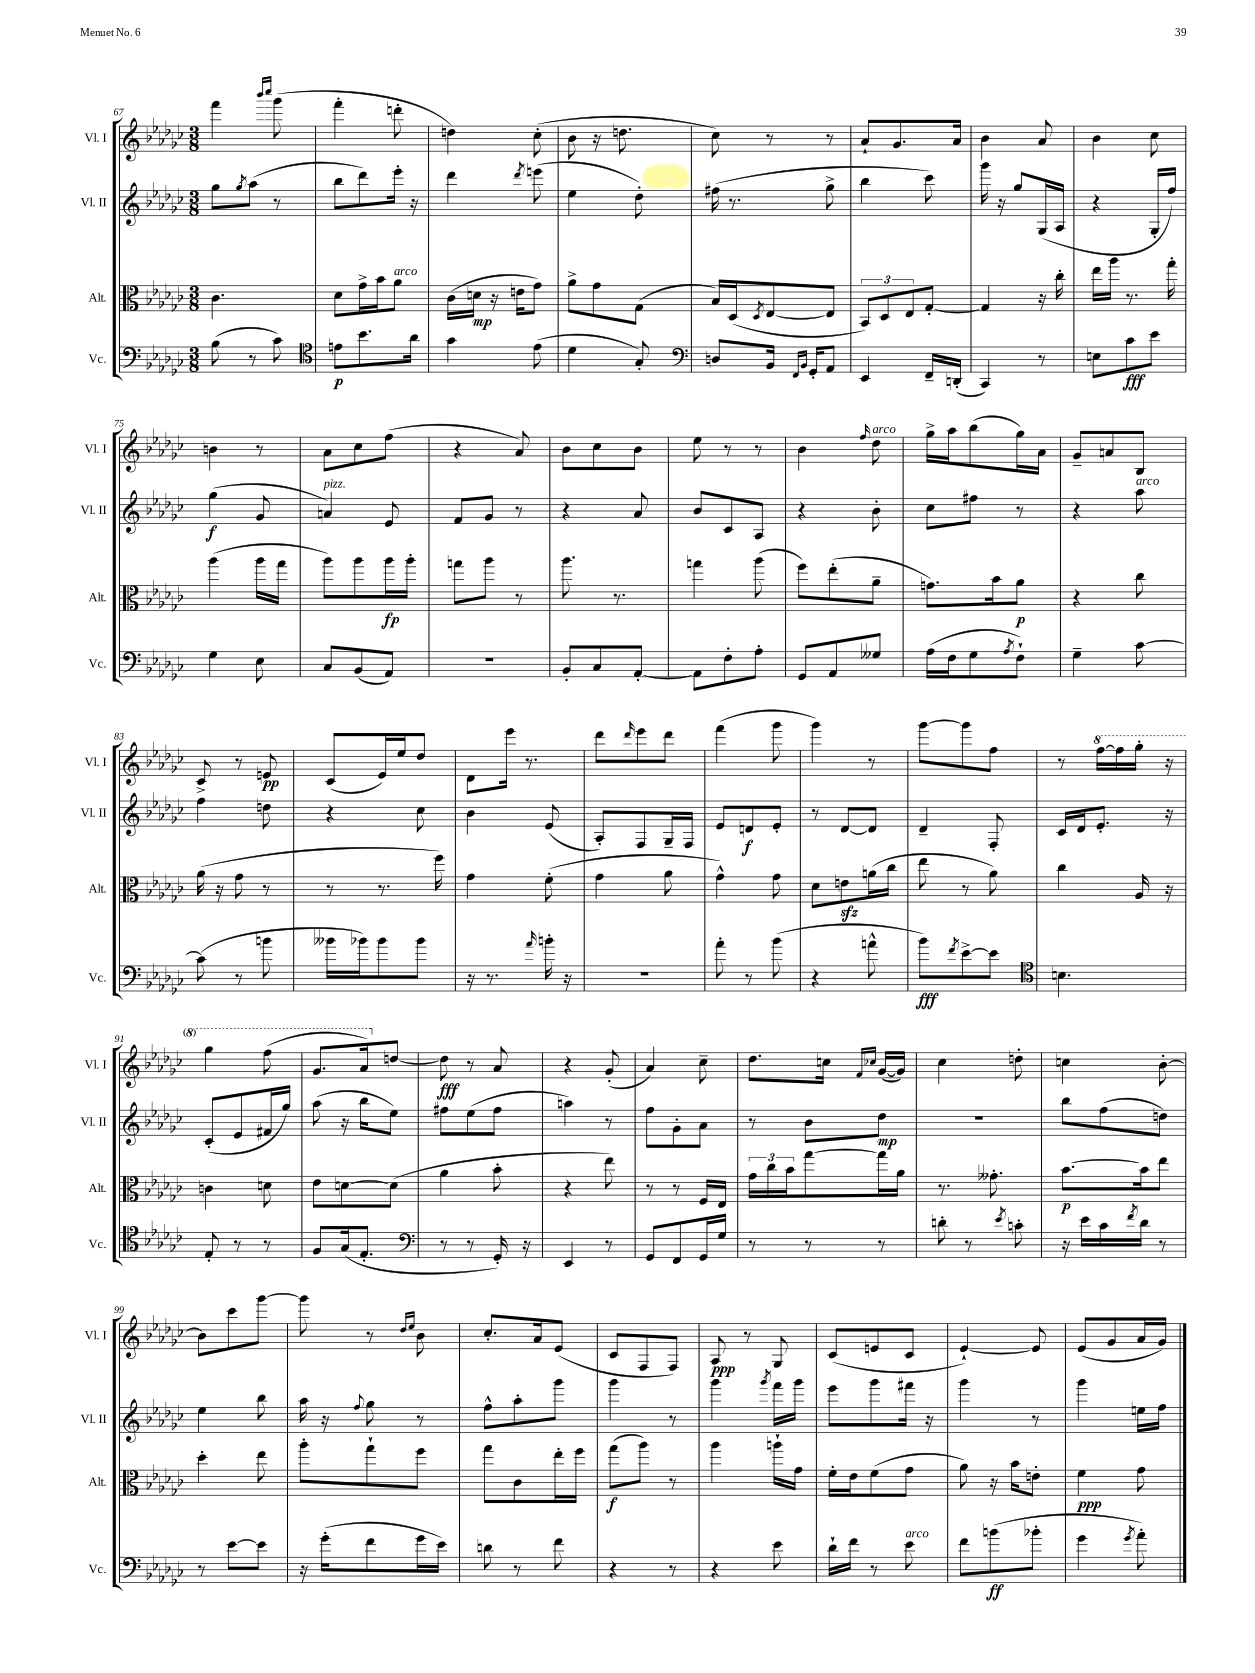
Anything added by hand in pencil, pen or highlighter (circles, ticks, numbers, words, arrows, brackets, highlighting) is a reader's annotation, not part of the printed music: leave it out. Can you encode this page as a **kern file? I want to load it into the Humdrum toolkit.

**kern	**dynam	**kern	**dynam	**kern	**dynam	**kern	**dynam
*part4	*part4	*part3	*part3	*part2	*part2	*part1	*part1
*staff4	*staff4	*staff3	*staff3	*staff2	*staff2	*staff1	*staff1
*I"Vc.	*	*I"Alt.	*	*I"Vl. II	*	*I"Vl. I	*
*I'Vc.	*	*I'Alt.	*	*I'Vl. II	*	*I'Vl. I	*
*clefF4	*	*clefC3	*	*clefG2	*	*clefG2	*
*k[b-e-a-d-g-c-]	*	*k[b-e-a-d-g-c-]	*	*k[b-e-a-d-g-c-]	*	*k[b-e-a-d-g-c-]	*
*M3/8	*	*M3/8	*	*M3/8	*	*M3/8	*
=67	=67	=67	=67	=67	=67	=67	=67
(8B-\	.	4.c-\	.	8gg-\L	.	4fff\	.
.	.	.	.	8qgg-/	.	.	.
8r	.	.	.	(8aa-\J	.	.	.
.	.	.	.	.	.	16qqbbb-/LL	.
.	.	.	.	.	.	16qqcccc-/JJ	.
8c-\)	.	.	.	8r	.	(8ggg-\	.
=68	=68	=68	=68	=68	=68	=68	=68
*clefC4	*	*	*	*	*	*	*
8en\L	p	8d-\L	.	8bb-\L	.	4fff'\	.
8.b-\	.	16g-^\L	.	8ddd-\)	.	.	.
.	.	16b-\J	.	.	.	.	.
!	!	!LO:TX:a:i:t=arco	!	!	!	!	!
.	.	8a-\J	.	16eee-'\Jk	.	8dddn'\	.
16a-\Jk	.	.	.	16r	.	.	.
=69	=69	=69	=69	=69	=69	=69	=69
4g-\	.	(16c-\LL	.	4ddd-\	.	4ddn\)	.
.	.	16dn\JJ	mp	.	.	.	.
.	.	16r	.	.	.	.	.
.	.	16en\KL	.	.	.	.	.
.	.	.	.	8qddd-/	.	.	.
(8e-\	.	8g-\J)	.	(8eeen\	.	(8cc-'\	.
=70	=70	=70	=70	=70	=70	=70	=70
4d-\	.	8a-^\L	.	4ee-\	.	8b-\	.
.	.	8g-\	.	.	.	16r	.
.	.	.	.	.	.	8.ddn\	.
8G-'/)	.	(8G-\J	.	8dd-'\)	.	.	.
=71	=71	=71	=71	=71	=71	=71	=71
*clefF4	*	*	*	*	*	*	*
8Dn/L	.	16B-/LL)	.	(16ff#X\	.	8cc-\)	.
.	.	(16D-/J	.	8.r	.	.	.
.	.	8qD-/	.	.	.	.	.
16BB-/Jk	.	[8E-/	.	.	.	8r	.
16qqFF/LL	.	.	.	.	.	.	.
16qqBB-/JJ	.	.	.	.	.	.	.
16GG-'/KL	.	.	.	.	.	.	.
8AA-/J	.	8E-/J]	.	8gg-^\	.	8r	.
=72	=72	=72	=72	=72	=72	=72	=72
4EE-/	.	12BB-/L)	.	4bb-\	.	8a-`/L	.
.	.	12D-/	.	.	.	.	.
.	.	.	.	.	.	8.g-/	.
.	.	12E-/	.	.	.	.	.
16FF~/LL	.	[8G-'/J	.	8ccc-\)	.	.	.
(16DDn'/JJ	.	.	.	.	.	16a-/Jk	.
=73	=73	=73	=73	=73	=73	=73	=73
4CC-/)	.	4G-/]	.	16ggg-\	.	4b-\	.
.	.	.	.	16r	.	.	.
.	.	.	.	8gg-/L	.	.	.
8r	.	16r	.	(16G-/L	.	8a-/	.
.	.	16cc-'\	.	16A-/JJ	.	.	.
=74	=74	=74	=74	=74	=74	=74	=74
8En\L	.	16ee-\LL	.	4r	.	4b-\	.
.	.	16aa-\JJ	.	.	.	.	.
8c-\	fff	8.r	.	.	.	.	.
8e-\J	.	.	.	16G-'/LL	.	8cc-\	.
.	.	16gg-'\	.	16ff/JJ)	.	.	.
!!LO:LB:g=z
=75	=75	=75	=75	=75	=75	=75	=75
4G-\	.	(4aa-\	.	(4gg-\	f	4bn\	.
8E-\	.	16aa-\LL	.	8g-/	.	8r	.
.	.	16gg-\JJ	.	.	.	.	.
=76	=76	=76	=76	=76	=76	=76	=76
!	!	!	!	!LO:TX:a:i:t=pizz.	!	!	!
8C-/L	.	8aa-\L)	.	4an/)	.	8a-\L	.
(8BB-/	.	8aa-\	.	.	.	8cc-\	.
8AA-/J)	.	16aa-\L	fp	8e-/	.	(8ff\J	.
.	.	16aa-'\JJ	.	.	.	.	.
=77	=77	=77	=77	=77	=77	=77	=77
4.r	.	8ggn\L	.	8f/L	.	4r	.
.	.	8aa-\J	.	8g-/J	.	.	.
.	.	8r	.	8r	.	8a-/)	.
=78	=78	=78	=78	=78	=78	=78	=78
8BB-'/L	.	8.aa-\	.	4r	.	8b-\L	.
8C-/	.	.	.	.	.	8cc-\	.
.	.	8.r	.	.	.	.	.
[8AA-'/J	.	.	.	8a-/	.	8b-\J	.
=79	=79	=79	=79	=79	=79	=79	=79
8AA-\L]	.	4ggn\	.	8b-/L	.	8ee-\	.
8F'\	.	.	.	8c-/	.	8r	.
8A-'\J	.	(8aa-\	.	8A-/J	.	8r	.
=80	=80	=80	=80	=80	=80	=80	=80
8GG-/L	.	8ff\L)	.	4r	.	4b-\	.
8AA-/	.	(8ee-'\	.	.	.	.	.
.	.	.	.	.	.	16qqff/	.
!	!	!	!	!	!	!LO:TX:a:i:t=arco	!
8G--X/J	.	8a-~\J	.	8b-'\	.	8dd-\	.
=81	=81	=81	=81	=81	=81	=81	=81
(16A-\LL	.	8.gn\L)	.	8cc-\L	.	16gg-^\LL	.
16F\J	.	.	.	.	.	16aa-\J	.
8G-\	.	.	.	8ff#X\J	.	(8bb-\	.
.	.	16b-\k	.	.	.	.	.
8qA-/	.	.	.	.	.	.	.
8F`\J)	.	8a-\J	p	8r	.	16gg-\L)	.
.	.	.	.	.	.	16a-\JJ	.
=82	=82	=82	=82	=82	=82	=82	=82
4G-~\	.	4r	.	4r	.	8g-~/L	.
.	.	.	.	.	.	8an/	.
!	!	!	!	!LO:TX:a:i:t=arco	!	!	!
[8c-\	.	8cc-\	.	8aa-\	.	8B-/J	.
!!LO:LB:g=z
=83	=83	=83	=83	=83	=83	=83	=83
(8c-\]	.	(16a-\	.	4ff\	.	8c-^/	.
.	.	16r	.	.	.	.	.
8r	.	8g-\	.	.	.	8r	.
8bn\	.	8r	.	8ddn\	.	8en/	pp
=84	=84	=84	=84	=84	=84	=84	=84
16b--X\LL	.	8r	.	4r	.	(8c-/L	.
16b-X\J)	.	.	.	.	.	.	.
8b-\	.	8.r	.	.	.	16e-/L)	.
.	.	.	.	.	.	16ee-/J	.
8b-\J	.	.	.	8cc-\	.	8dd-/J	.
.	.	16ff\)	.	.	.	.	.
=85	=85	=85	=85	=85	=85	=85	=85
16r	.	4g-\	.	4b-\	.	8d-\L	.
8.r	.	.	.	.	.	.	.
.	.	.	.	.	.	16eee-\Jk	.
.	.	.	.	.	.	8.r	.
16qqa-/	.	.	.	.	.	.	.
16bn'\	.	(8f'\	.	(8e-/	.	.	.
16r	.	.	.	.	.	.	.
=86	=86	=86	=86	=86	=86	=86	=86
4.r	.	4g-\	.	8A-'/L)	.	8ddd-\L	.
.	.	.	.	.	.	16qqddd-/	.
.	.	.	.	8F/	.	8eee-\	.
.	.	8a-\	.	16G-~/L	.	8ddd-\J	.
.	.	.	.	16F/JJ	.	.	.
=87	=87	=87	=87	=87	=87	=87	=87
8a-'\	.	4g-^^\)	.	8e-/L	.	(4fff\	.
8r	.	.	.	8dn/	f	.	.
(8b-\	.	8g-\	.	8e-'/J	.	8ggg-\	.
=88	=88	=88	=88	=88	=88	=88	=88
4r	.	8d-\L	.	8r	.	4ggg-\)	.
.	.	8enzz\	.	[8d-/L	.	.	.
8an^^\	.	(16an\L	.	8d-/J]	.	8r	.
.	.	16cc-\JJ	.	.	.	.	.
=89	=89	=89	=89	=89	=89	=89	=89
8b-\L)	fff	8ee-\	.	4d-~/	.	[8ggg-\L	.
8qf/	.	.	.	.	.	.	.
[8e-^\	.	8r	.	.	.	8ggg-\]	.
8e-\J]	.	8a-\)	.	8F'/	.	8ff\J	.
=90	=90	=90	=90	=90	=90	=90	=90
*clefC4	*	*	*	*	*	*	*
4.Bn\	.	4cc-\	.	16c-/LL	.	8r	.
.	.	.	.	16d-/J	.	.	.
*	*	*	*	*	*	*8va	*
.	.	.	.	8.e-'/J	.	[16fff\LL	.
.	.	.	.	.	.	16fff\]	.
.	.	16A-/	.	.	.	16ggg-'\JJ	.
.	.	16r	.	16r	.	16r	.
!!LO:LB:g=z
=91	=91	=91	=91	=91	=91	=91	=91
8E-'/	.	4cn\	.	(8c-'/L	.	4ggg-\	.
8r	.	.	.	8e-/	.	.	.
8r	.	8dn\	.	16f#X/L	.	(8fff\	.
.	.	.	.	16gg-/JJ)	.	.	.
=92	=92	=92	=92	=92	=92	=92	=92
8F/L	.	8e-\L	.	(8aa-\	.	8.gg-/L	.
(16G-/k	.	[8dn\	.	16r	.	.	.
8.E-'/J	.	.	.	16bb-\KL	.	16aa-/k)	.
*	*	*	*	*	*	*X8va	*
.	.	(8d\J]	.	8ee-\J)	.	[8ddn/J	.
=93	=93	=93	=93	=93	=93	=93	=93
*clefF4	*	*	*	*	*	*	*
8r	.	4a-\	.	8ff#X\L	.	8dd\]	fff
8r	.	.	.	(8ee-\	.	8r	.
16GG-'/)	.	8b-'\	.	8ff#\J	.	8a-/	.
16r	.	.	.	.	.	.	.
=94	=94	=94	=94	=94	=94	=94	=94
4EE-/	.	4r	.	4aan\)	.	4r	.
8r	.	8ee-\)	.	8r	.	(8g-'/	.
=95	=95	=95	=95	=95	=95	=95	=95
8GG-/L	.	8r	.	8ff\L	.	4a-/)	.
8FF/	.	8r	.	8g-'\	.	.	.
16GG-/L	.	16F/LL	.	8a-\J	.	8cc-~\	.
16G-/JJ	.	16E-/JJ	.	.	.	.	.
=96	=96	=96	=96	=96	=96	=96	=96
8r	.	24g-\LL	.	8r	.	8.dd-\L	.
.	.	24cc-\	.	.	.	.	.
.	.	24b-\J	.	.	.	.	.
8r	.	[8gg-\	.	8b-\L	.	.	.
.	.	.	.	.	.	16ccn\Jk	.
.	.	.	.	.	.	16qqf/LL	.
.	.	.	.	.	.	16qqcc-X/JJ	.
8r	.	16gg-\L]	.	8dd-\J	mp	([16g-/LL	.
.	.	16a-\JJ	.	.	.	16g-/JJ])	.
=97	=97	=97	=97	=97	=97	=97	=97
8dn'\	.	8.r	.	4.r	.	4cc-\	.
8r	.	.	.	.	.	.	.
.	.	8.g--X'\	.	.	.	.	.
8qe-/	.	.	.	.	.	.	.
8cn'\	.	.	.	.	.	8ddn'\	.
=98	=98	=98	=98	=98	=98	=98	=98
16r	.	[8.b-\L	p	8bb-\L	.	4ccn\	.
16e-\LL	.	.	.	.	.	.	.
16c-\	.	.	.	(8ff\	.	.	.
8qf/	.	.	.	.	.	.	.
16d-\JJ	.	16b-\k]	.	.	.	.	.
8r	.	8ee-\J	.	8ddn\J)	.	[8b-'\	.
!!LO:LB:g=z
=99	=99	=99	=99	=99	=99	=99	=99
8r	.	4dd-'\	.	4ee-\	.	8b-\L]	.
[8e-\L	.	.	.	.	.	8ccc-\	.
8e-\J]	.	8ee-\	.	8bb-\	.	[8ggg-\J	.
=100	=100	=100	=100	=100	=100	=100	=100
16r	.	8aa-'\L	.	16aa-\	.	8ggg-\]	.
(16g-'\KL	.	.	.	16r	.	.	.
.	.	.	.	8qqff/	.	.	.
8f\	.	8gg-`\	.	8gg-\	.	8r	.
.	.	.	.	.	.	16qqdd-/LL	.
.	.	.	.	.	.	16qqee-/JJ	.
16g-\L	.	8ff\J	.	8r	.	8b-\	.
16e-\JJ)	.	.	.	.	.	.	.
=101	=101	=101	=101	=101	=101	=101	=101
8dn\	.	8gg-\L	.	8ff^^\L	.	8.cc-'/L	.
8r	.	8c-\	.	8aa-'\	.	.	.
.	.	.	.	.	.	16a-/k	.
8f\	.	16ee-'\L	.	8ggg-\J	.	(8e-/J	.
.	.	16ff\JJ	.	.	.	.	.
=102	=102	=102	=102	=102	=102	=102	=102
4r	.	(8gg-\L	f	4ggg-\	.	8c-/L	.
.	.	8aa-\J)	.	.	.	8F/	.
8r	.	8r	.	8r	.	8F/J)	.
=103	=103	=103	=103	=103	=103	=103	=103
4r	.	4aa-\	.	4ggg-\	.	8A-/	ppp
.	.	.	.	.	.	8r	.
.	.	.	.	8qggg-/	.	.	.
8e-\	.	16aan`\LL	.	16fff\LL	.	8G-/	.
.	.	16g-\JJ	.	16ggg-\JJ	.	.	.
=104	=104	=104	=104	=104	=104	=104	=104
16d-`\LL	.	16f'\LL	.	8eee-\L	.	(8c-/L	.
16f\JJ	.	16e-\J	.	.	.	.	.
8r	.	(8f\	.	8ggg-\	.	8en/	.
!LO:TX:a:i:t=arco	!	!	!	!	!	!	!
8e-\	.	8g-\J	.	16fff#X\Jk	.	8c-/J	.
.	.	.	.	16r	.	.	.
=105	=105	=105	=105	=105	=105	=105	=105
8f\L	.	8a-\)	.	4ggg-\	.	[4e-`/)	.
(8bn\	ff	16r	.	.	.	.	.
.	.	16b-\KL	.	.	.	.	.
8b-X'\J	.	8en'\J	.	8r	.	8e-/]	.
=106	=106	=106	=106	=106	=106	=106	=106
4g-\	.	4f\	ppp	4ggg-\	.	(8e-/L	.
.	.	.	.	.	.	8g-/	.
8qg-/	.	.	.	.	.	.	.
8a-'\)	.	8g-\	.	16een\LL	.	16a-/L	.
.	.	.	.	16ff\JJ	.	16g-/JJ)	.
==	==	==	==	==	==	==	==
*-	*-	*-	*-	*-	*-	*-	*-
